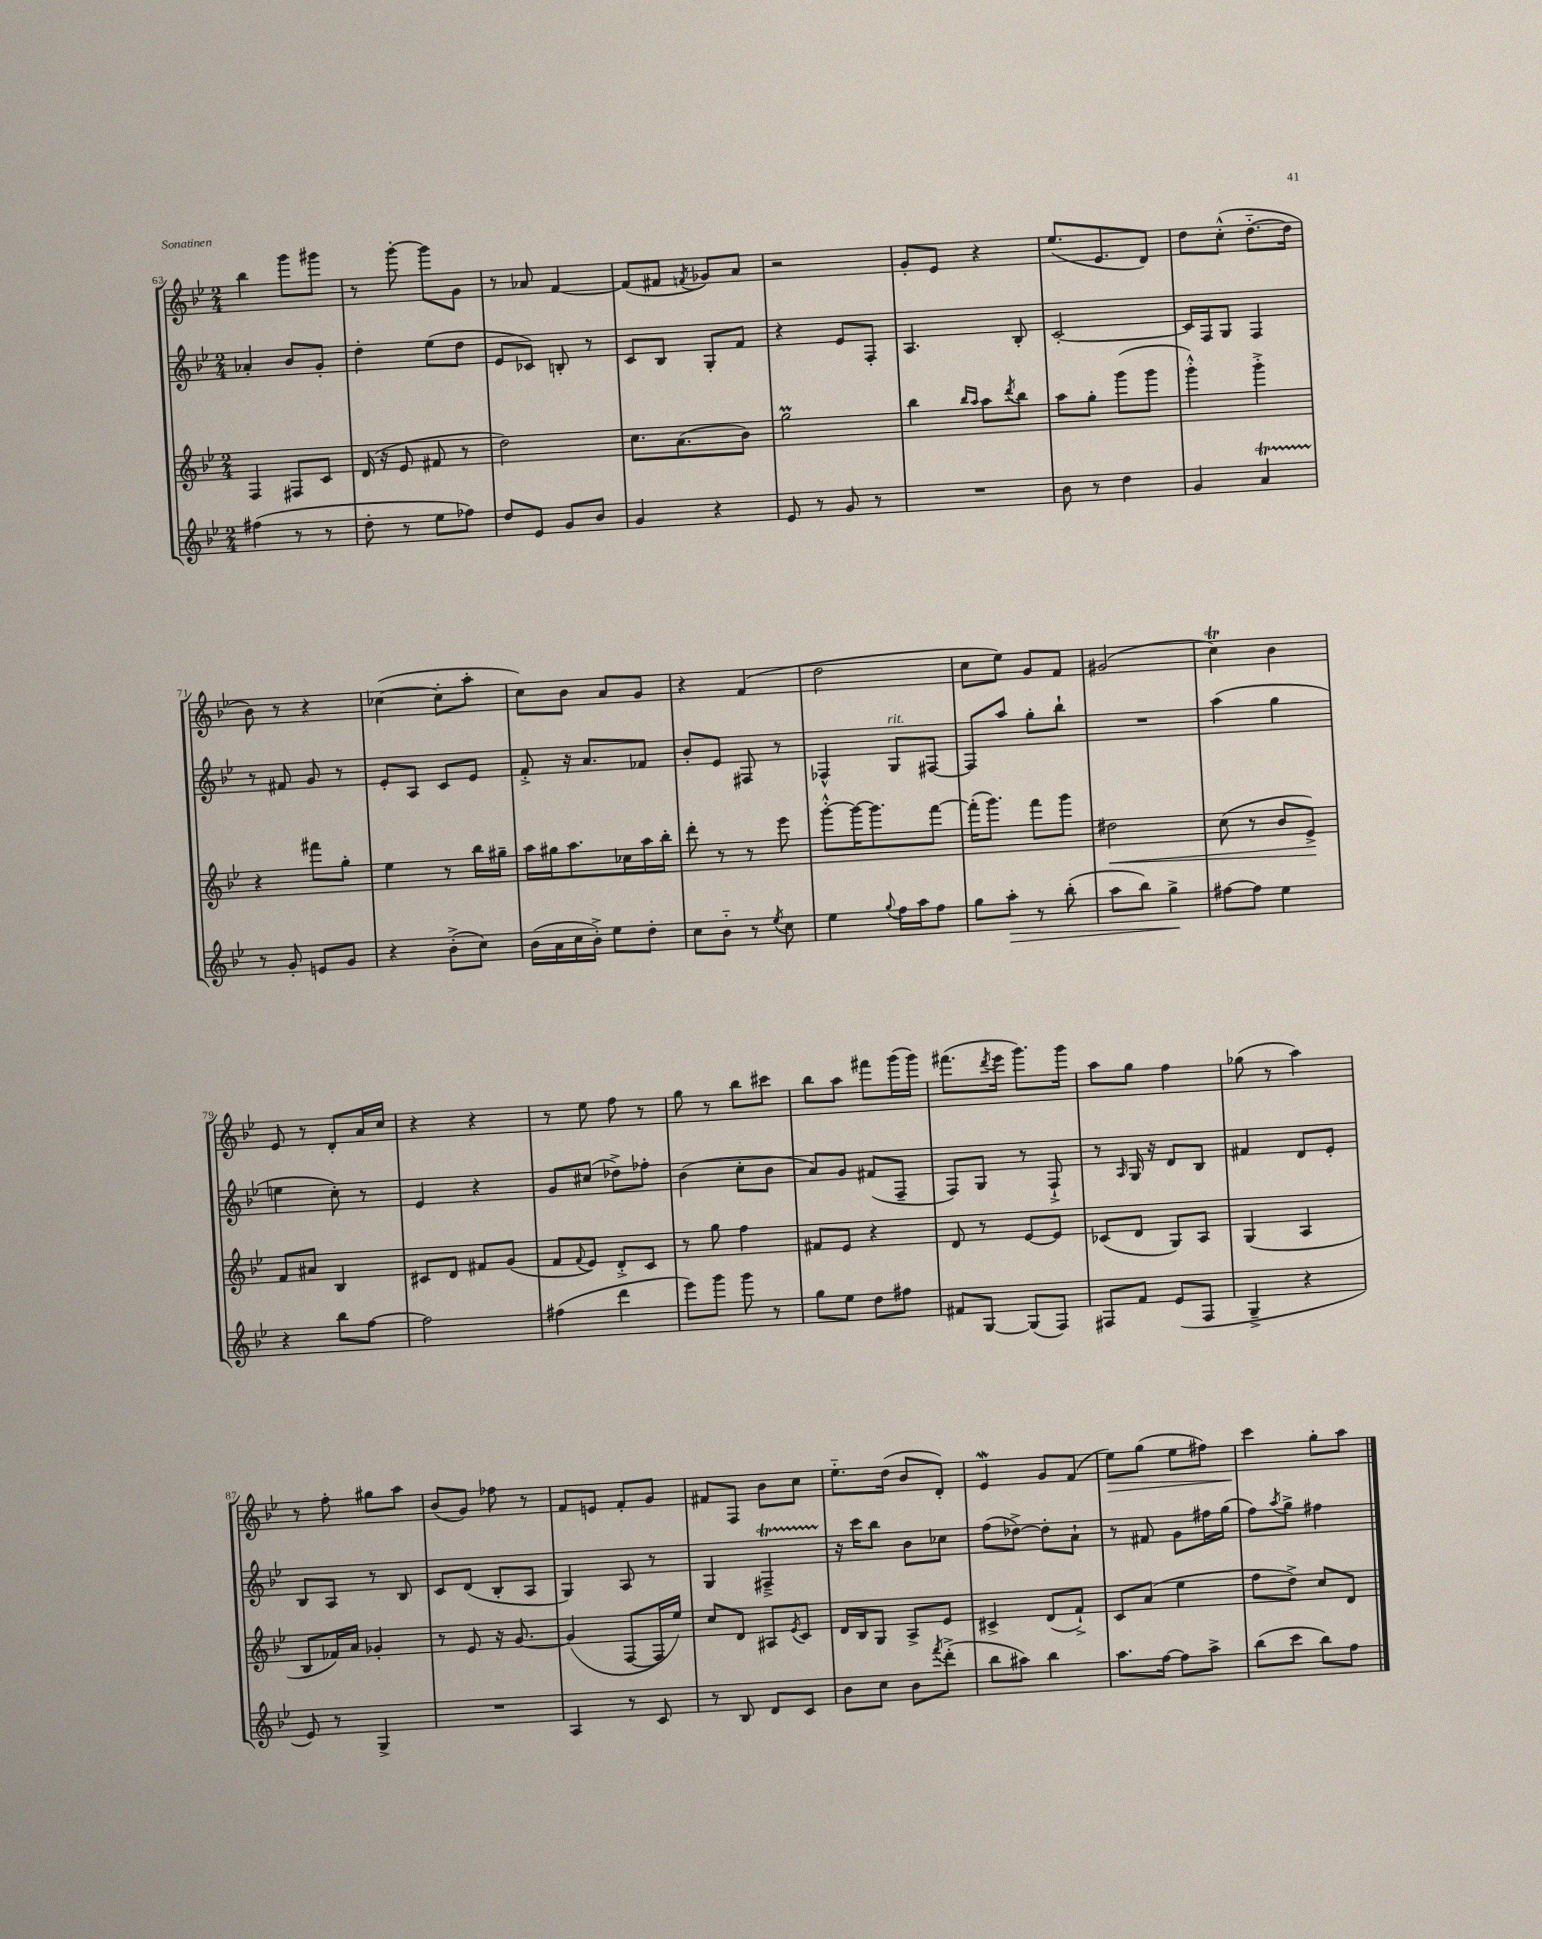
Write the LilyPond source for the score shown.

<<
\new StaffGroup <<
\new Staff = "s0" {
    \clef treble \key bes \major \numericTimeSignature \time 2/4
    bes''4 g'''8 gis'''8 |
    r8 g'''8~-. g'''8 g'8 |
    r8 aes'8 f'4~ |
    f'8( fis'8 \acciaccatura { f'8 } ges'8) a'8 |
    r2 |
    g'8-. ees'8 r4 |
    ees''8.( ees'8. d'8) |
    d''8 c''8-.-^( d''8.~-_ d''16 |
    bes'8) r8 r4 |
    ces''4~( ces''8-. a''8-. |
    c''8) bes'8 a'8 g'8 |
    r4 f'4( |
    d''2 |
    c''8 ees''8) g'8 f'8 |
    gis'2( |
    c''4\trill) bes'4 |
    ees'8 r8 d'8-. a'16 c''16 |
    r4 r4 |
    r8 ees''8 f''8 r8 |
    g''8 r8 bes''8 cis'''8 |
    bes''8 a''8 fis'''8 g'''16( g'''16) |
    fis'''8.( \acciaccatura { d'''8 } ees'''16 g'''8.) g'''16 |
    a''8 g''8 f''4 |
    ges''8( r8 a''4) |
    r8 f''8-. gis''8 a''8 |
    bes'8( g'8) fes''8 r8 |
    f'8 e'8 f'8-. g'8 |
    fis'8 f8 bes'8 c''8 |
    ees''8.-_ d''16( bes'8 d'8-.) |
    ees'4\mordent g'8 f'8( |
    ees''8\>) g''8( ees''8 fis''8) |
    c'''4\! g''8-. a''8 \bar "|." |
}
\new Staff = "s1" {
    \clef treble \key bes \major \numericTimeSignature \time 2/4
    aes'4-. bes'8 g'8-. |
    d''4-. ees''8( d''8 |
    ees'8 ces'8) b8-. r8 |
    c'8 bes8 g8-. f'8 |
    r4 ees'8 f8-. |
    a4. bes8-. |
    c'2~-. |
    c'16 f16 g8 f4 |
    r8 fis'8 g'8 r8 |
    ees'8-. a8 c'8 ees'8 |
    f'8-.-> r16 a'8. fes'8 |
    bes'8-. ees'8 fis8 r8 |
    fes4-^ g8^\markup { \italic "rit." } fis8~ |
    fis8 a''8 g''8-. bes''8-! |
    R2 |
    a''4( g''4 |
    e''4 c''8-.) r8 |
    ees'4 r4 |
    g'8 cis''8( des''8->) fes''8-. |
    bes'4( c''8-. bes'8 |
    a'8) g'8 fis'8( f8-- |
    f8) g8 r8 f8-!-> |
    r8 \grace { a16 } g16 r16 d'8 bes8 |
    fis'4 d'8 ees'8-. |
    bes8 a8 r8 bes8 |
    c'8 d'8( bes8-. a8 |
    g4) a8 r8 |
    g4 fis4--->\startTrillSpan |
    r16\stopTrillSpan c'''16 bes''8 bes'8 ces''8 |
    f''8( des''8~->) des''8-. a'8-! |
    r8 fis'8 g'8 fis''16 g''16( |
    f''8) \acciaccatura { a''8 } g''8-> fis''4 \bar "|." |
}
\new Staff = "s2" {
    \clef treble \key bes \major \numericTimeSignature \time 2/4
    f4 fis8 c'8 |
    d'16( r16 ees'8 fis'8 r8 |
    d''2) |
    c''8. a'8.( bes'8) |
    g''2\prall |
    bes''4 \grace { bes''16 a''16 } a''8 \acciaccatura { d'''8 } bes''8 |
    a''8 g''8-. g'''8( g'''8 |
    g'''4-.-^) g'''4-.-> |
    r4 fis'''8 g''8-. |
    ees''4 r8 bes''16 gis''16-- |
    a''16 gis''16 a''8. ces''16 a''16 bes''16-. |
    d'''8-. r8 r8 ees'''8 |
    g'''8~-.-^ g'''16~ g'''8. f'''8~ |
    f'''16-.( g'''8.) f'''8 g'''8 |
    dis''2\< |
    c''8( r8 bes'8 ees'8->\!) |
    f'8 ais'8 bes4 |
    cis'8 d'8 fis'8 g'8( |
    f'8 \appoggiatura { f'8 } ees'8) d'8-.-> c'8 |
    r8 g''8 f''4 |
    fis'8 ees'8 r4 |
    d'8 r8 ees'8~ ees'8 |
    ces'8( d'8 g8) a8 |
    g4( a4 |
    bes8 fes'16) a'16 ges'4-. |
    r8 ees'8 r16 g'8.~ |
    g'4( f8~ f16 ees''16) |
    c''8 d'8 ais8 \acciaccatura { ees'8 } c'8 |
    d'16 bes16 g8 a8-> ees'8 |
    cis'4-> d'8( f'8-!->) |
    c'8 a'8( ees''4 |
    f''8 d''8->) c''8 d'8 \bar "|." |
}
\new Staff = "s3" {
    \clef treble \key bes \major \numericTimeSignature \time 2/4
    fis''4( r8 r8 |
    d''8-. r8 ees''8 fes''8) |
    d''8 ees'8 g'8 bes'8 |
    g'4 r4 |
    ees'8 r8 g'8 r8 |
    R2 |
    bes'8 r8 d''4 |
    g'4 a'4\startTrillSpan |
    r8\stopTrillSpan g'8-. e'8 g'8 |
    r4 bes'8-.->( c''8) |
    bes'16( a'16 c''16 bes'16-.->) ees''8 d''8-. |
    c''8 bes'8-_ r8 \acciaccatura { ees''8 } c''8 |
    ees''4 \appoggiatura { g''8 } f''16 a''16 f''8 |
    g''8 a''8-.\> r8 bes''8-.( |
    a''8 bes''8) g''4->\! |
    fis''8~ fis''8 ees''4 |
    r4 bes''8 f''8~ |
    f''2 |
    fis''4( d'''4 |
    ees'''8) g'''8 g'''8 r8 |
    g''8 ees''8 d''8 fis''8 |
    fis'8 g8~ g8( f8) |
    fis8 f'8 ees'8( fis8 |
    g4---> r4 |
    ees'8) r8 g4-> |
    R2 |
    a4 r8 c'8 |
    r8 bes8 d'8 c'8 |
    bes'8 c''8 bes'8 \acciaccatura { f'''8 } d'''8-.->( |
    bes''8 ais''8) bes''4 |
    a''8. f''16~ f''8 a''8-> |
    bes''8( c'''8 bes''8) f''8 \bar "|." |
}
>>
>>
\layout { \context { \Score currentBarNumber = #63 } }
